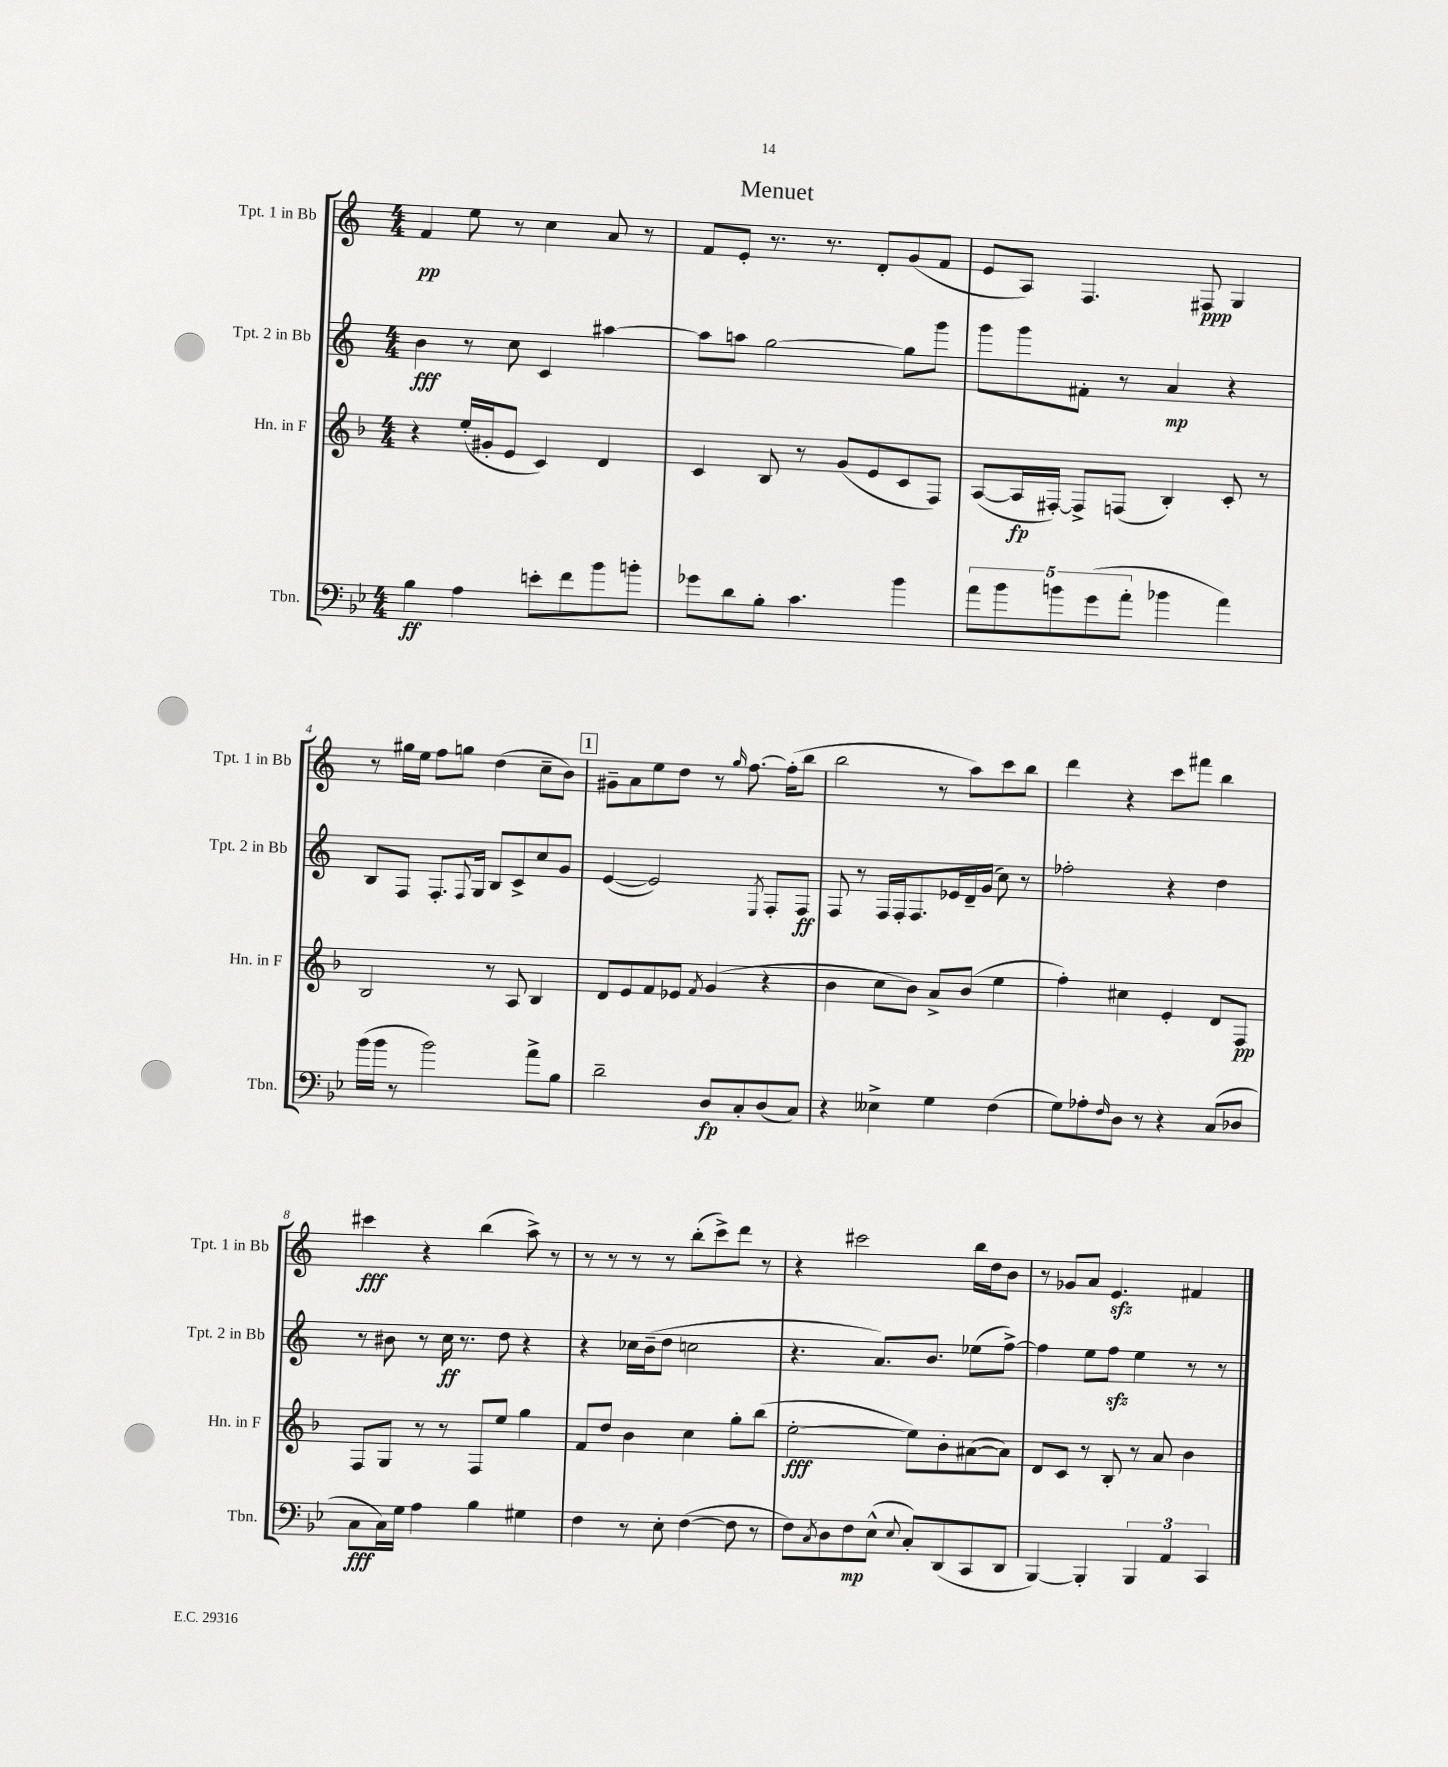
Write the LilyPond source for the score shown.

\header { title = "Menuet" }
<<
\new StaffGroup <<
\new Staff = "s0" \with { instrumentName = "Tpt. 1 in Bb" shortInstrumentName = "Tpt. 1 in Bb" } {
    \clef treble \key c \major \numericTimeSignature \time 4/4
    f'4\pp e''8 r8 c''4 a'8 r8 |
    f'8 e'8-. r8. r8. d'8-. g'8( f'8 |
    e'8 a8) f4. fis8\ppp g4 |
    r8 gis''16 e''16 f''8 g''8 d''4( c''8-- b'8) |
    \mark \markup { \box "1" } gis'8-- a'8 e''8 d''8 r8 \grace { g''16 } f''8.~ f''16-.( b''8 |
    b''2 r8 a''8) c'''8 b''8 |
    d'''4 r4 c'''8 fis'''8 b''4 |
    cis'''4\fff r4 b''4( a''8->) r8 |
    r8 r8 r8 r8 b''8-.( c'''8->) d'''8 r8 |
    r4 cis'''2 b''16 d''16 b'8 |
    r8 ges'8 a'8 e'4.\sfz fis'4 \bar "|." |
}
\new Staff = "s1" \with { instrumentName = "Tpt. 2 in Bb" shortInstrumentName = "Tpt. 2 in Bb" } {
    \clef treble \key c \major \numericTimeSignature \time 4/4
    b'4\fff r8 c''8 c'4 ais''4~ |
    ais''8 a''8 g''2~ g''8 g'''8 |
    g'''8 g'''8 fis'8-. r8 a'4\mp r4 |
    b8 f8 f8.-. \appoggiatura { f8 } g16 b8 c'8-> c''8 g'8 |
    \mark \markup { \box "1" } e'4~( e'2) \acciaccatura { e8 } f8-. f8\ff |
    f8 r8 f16 f16-. f8. ees'16 d'16-- g'16( c''8) r8 |
    fes''2-. r4 d''4 |
    r8 bis'8 r8 c''16\ff r8. d''8 r4 |
    r4 ces''16 b'16--( d''8 c''2 |
    r4. a'8.) b'8. ees''8( f''8~->) |
    f''4 e''8 f''8\sfz e''4 r8 r8 \bar "|." |
}
\new Staff = "s2" \with { instrumentName = "Hn. in F" shortInstrumentName = "Hn. in F" } {
    \clef treble \key f \major \numericTimeSignature \time 4/4
    r4 e''16-.( gis'16-. e'8 c'4) d'4 |
    c'4 bes8 r8 g'8( e'8 c'8 f8) |
    a8~( a16\fp fis16~-.) fis8-> f8( bes4-.) c'8-. r8 |
    bes2 r8 a8 bes4 |
    \mark \markup { \box "1" } d'8 e'8 f'8 ees'8 \acciaccatura { f'8 } g'4( r4 |
    bes'4 c''8 bes'8) a'8-> bes'8( e''4 |
    f''4-.) cis''4 e'4-. d'8 f8\pp |
    f8 g8 r8 r8 f8 e''8 g''4 |
    f'8 d''8 bes'4 c''4 g''8-. bes''8( |
    e''2~-.\fff e''8) bes'8-. ais'8~( ais'8) |
    d'8 c'8 r8 bes8-. r8 a'8 bes'4 \bar "|." |
}
\new Staff = "s3" \with { instrumentName = "Tbn." shortInstrumentName = "Tbn." } {
    \clef bass \key bes \major \numericTimeSignature \time 4/4
    bes4\ff a4 e'8-. f'8 bes'8 b'8-. |
    ges'8 d'8 bes8-. c'4. bes'4 |
    \tuplet 5/4 { a'8 bes'8 b'8 g'8( a'8-. } bes'4 a'4) |
    bes'16( bes'16 r8 bes'2) a'8-> bes8 |
    \mark \markup { \box "1" } d'2-- d8\fp c8-. d8( c8) |
    r4 eeses4-> g4 f4( |
    g8) aes8-. \grace { f16 } d8 r8 r4 c8( des8 |
    c8\fff c16) g16 a4 bes4 gis4 |
    f4 r8 ees8-. f4~( f8 r8 |
    f8) \acciaccatura { c8 } d8 f8\mp ees8-^( \appoggiatura { ees8 } c8-.) d,8( c,8 d,8 |
    bes,,4~) bes,,4-. \tuplet 3/2 { bes,,4 a,4 c,4 } \bar "|." |
}
>>
>>
